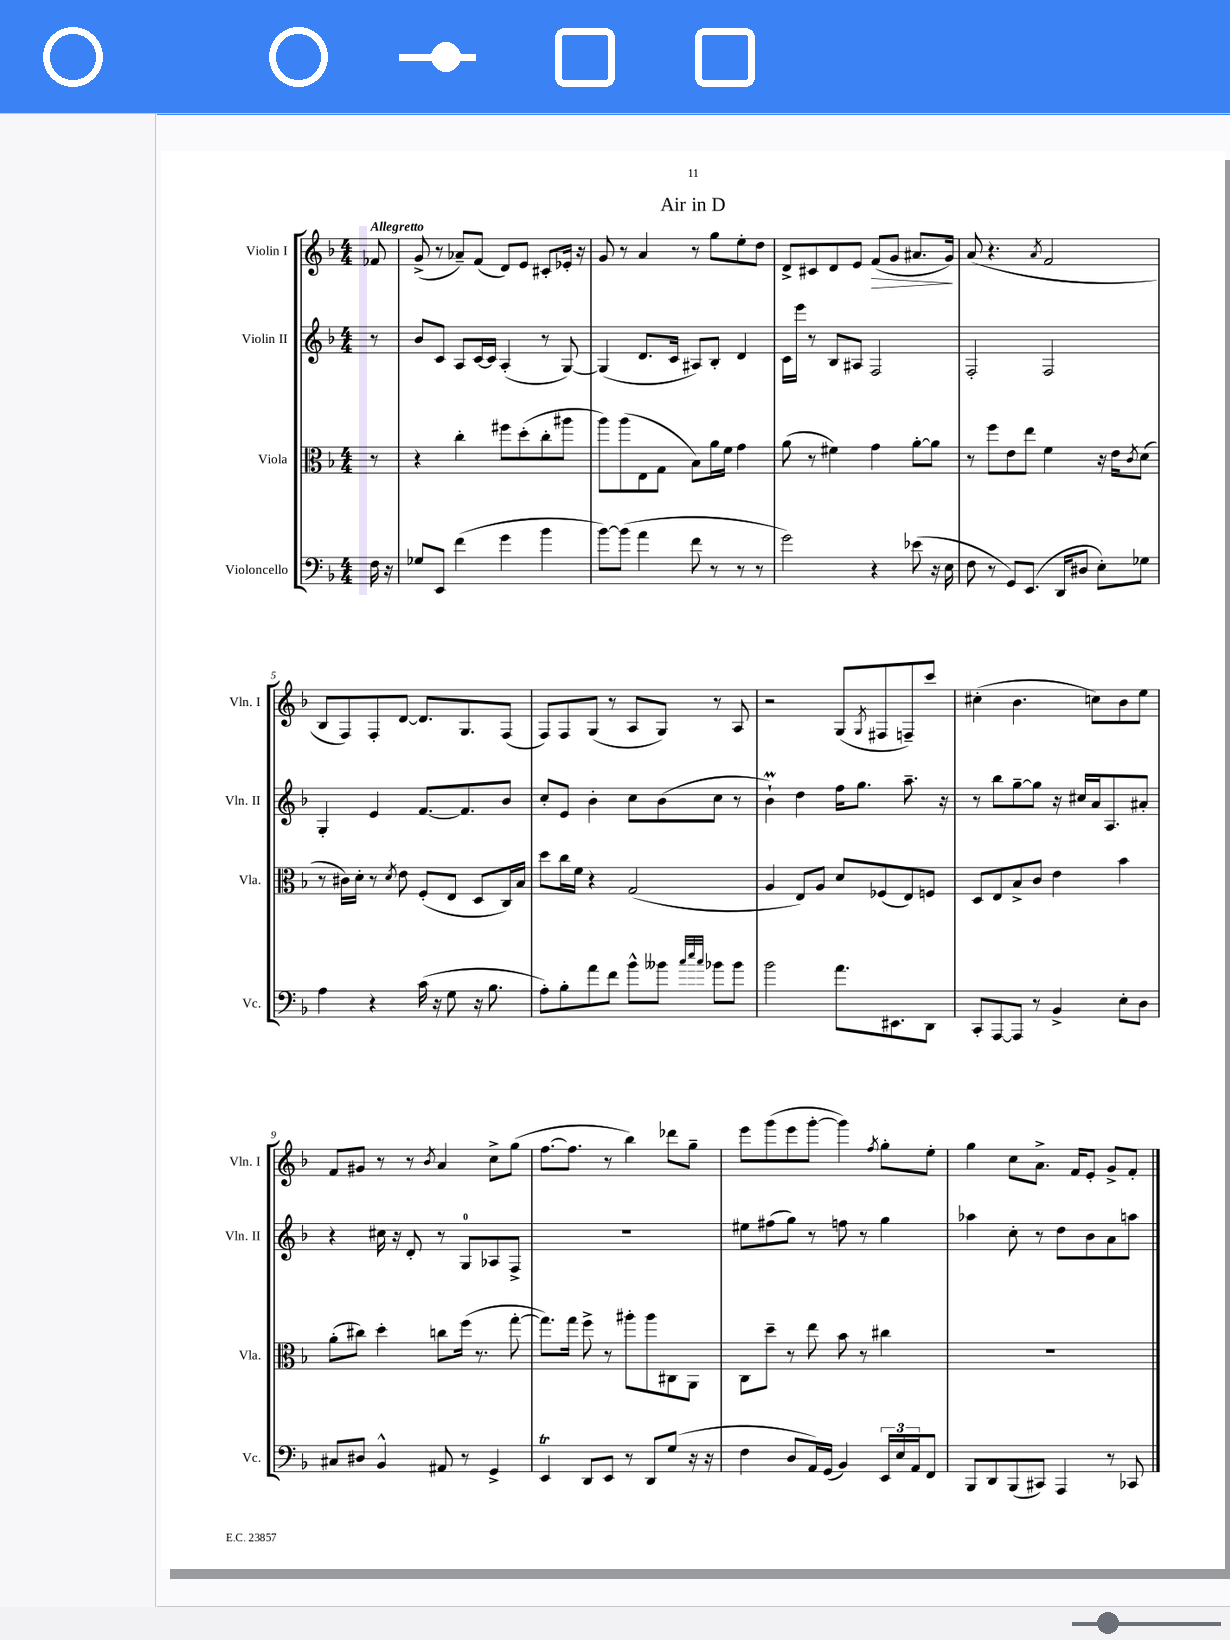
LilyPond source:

\header { title = "Air in D" }
<<
\new StaffGroup <<
\new Staff = "s0" \with { instrumentName = "Violin I" shortInstrumentName = "Vln. I" } {
    \clef treble \key f \major \numericTimeSignature \time 4/4 \partial 8 \tempo "Allegretto"
    fes'8 |
    g'8->( r8 aes'8--) f'8( d'8) e'8 cis'8-. ees'16-. r16 |
    g'8 r8 a'4 r8 g''8 e''8-. d''8 |
    d'8-> cis'8 d'8 e'8 f'8\>( g'8 ais'8. g'16\!) |
    a'8( r4. \acciaccatura { a'8 } f'2 |
    bes8 f8) f8-. d'8~ d'8. g8. f8( |
    f8) f8 g8( r8 a8 g8) r8 a8 |
    r2 g8( \acciaccatura { g8 } fis8 f8--) c'''8 |
    cis''4-.( bes'4. c''8) bes'8 e''8 |
    f'8 gis'8 r8 r8 \acciaccatura { bes'8 } a'4 c''8-> g''8( |
    f''8.~ f''8. r8 bes''4) des'''8 g''8-- |
    e'''8 g'''8( e'''8 g'''8~-. g'''4) \acciaccatura { f''8 } g''8-. e''8-. |
    g''4 c''8 a'8.-> f'16 e'8-. g'8-> f'8-. \bar "|." |
}
\new Staff = "s1" \with { instrumentName = "Violin II" shortInstrumentName = "Vln. II" } {
    \clef treble \key f \major \numericTimeSignature \time 4/4 \partial 8
    r8 |
    bes'8 c'8 a8 c'16~ c'16 a4-.( r8 g8~) |
    g4( d'8. c'16 ais8) bes8-. d'4 |
    c'16 e'''16 r8 bes8 ais8 f2 |
    f2-. f2 |
    g4-. e'4 f'8.~ f'8. bes'8 |
    c''8-. e'8 bes'4-. c''8 bes'8( c''8 r8 |
    bes'4-!\prall) d''4 f''16 g''8. a''8.-- r16 |
    r8 bes''8 g''8~-- g''8 r16 cis''16 a'16 a8. ais'8-. |
    r4 cis''16 r16 d'8-. r8 g8-0 aes8 f8-> |
    R1 |
    eis''8 fis''8( g''8) r8 f''8 r8 g''4 |
    aes''4 c''8-. r8 d''8 bes'8 a'8 a''8 \bar "|." |
}
\new Staff = "s2" \with { instrumentName = "Viola" shortInstrumentName = "Vla." } {
    \clef alto \key f \major \numericTimeSignature \time 4/4 \partial 8
    r8 |
    r4 c''4-. fis''8 d''8-.( c''8-. ais''8 |
    a''8) a''8( e8 g8 bes8) a'16 f'16 g'4 |
    a'8( r8 fis'4) g'4 a'8~-. a'8 |
    r8 f''8 e'8 e''8 f'4 r16 e'16 \acciaccatura { c'8 } d'8( |
    r8 cis'16) d'16-. r8 \acciaccatura { d'8 } e'8 f8-.( e8 d8 c16) bes16 |
    d''8 c''16 f'16 r4 g2( |
    a4 e8) a8 d'8 fes8( e8) f8 |
    d8 e8 bes8-> c'8 e'4 bes'4 |
    a'8-.( cis''8) d''4-. c''8 f''16( r8. g''8~-. |
    g''8.) g''16 f''8-> r8 ais''8-. ais''8 cis8 a,8 |
    c8 d''8-- r8 e''8 bes'8 r8 cis''4 |
    R1 \bar "|." |
}
\new Staff = "s3" \with { instrumentName = "Violoncello" shortInstrumentName = "Vc." } {
    \clef bass \key f \major \numericTimeSignature \time 4/4 \partial 8
    f16 r16 |
    ges8 e,8 f'4( g'4 bes'4 |
    bes'8~) bes'8( a'4 f'8 r8 r8 r8 |
    g'2) r4 ees'8( r16 e16 |
    f8 r8 g,8) e,8.( d,16 dis8 e8-.) ges8 |
    a4 r4 c'16( r16 g8 r16 bes8. |
    a8-.) bes8-. a'8 f'8 bes'8-^ beses'8 \grace { c''32 e''32 c''32 } bes'8 bes'8 |
    bes'2 a'8. eis,8. d,8 |
    c,8-. a,,8~ a,,8 r8 bes,4-> e8-. d8 |
    cis8 dis8 bes,4-^ ais,8 r8 g,4-> |
    e,4\trill d,8 e,8 r8 d,8 g8( r16 r16 |
    f4 d8 a,16) g,16( bes,4) \tuplet 3/2 { e,16 e16 a,16 } f,8 |
    bes,,8 d,8 bes,,8( cis,8) a,,4 r8 ces,8 \bar "|." |
}
>>
>>
